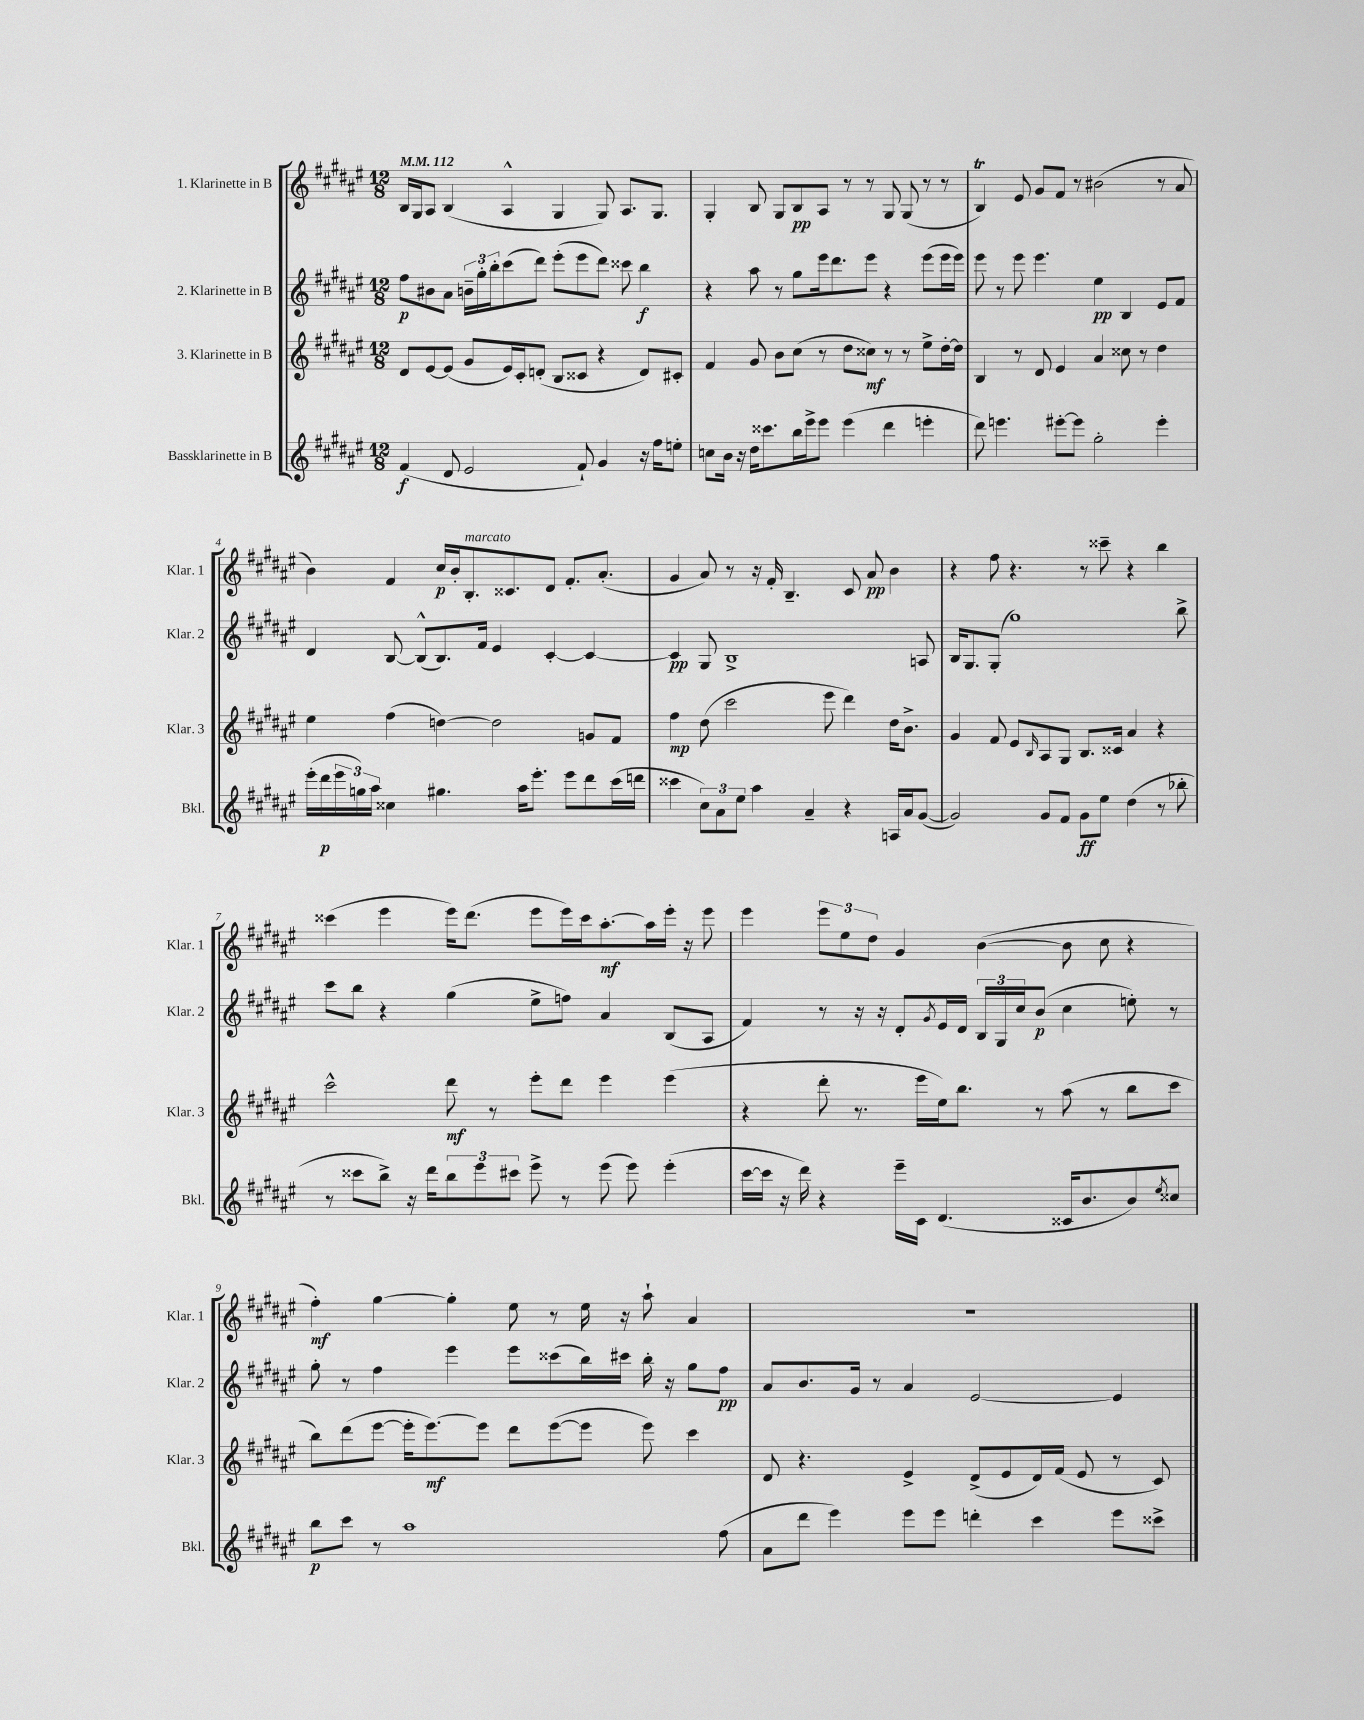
<<
\new StaffGroup <<
\new Staff = "s0" \with { instrumentName = "1. Klarinette in B" shortInstrumentName = "Klar. 1" } {
    \clef treble \key fis \major \numericTimeSignature \time 12/8 \tempo 4 = 112
    b16 gis16 ais8 b4( ais4-^ gis4 gis8) ais8. gis8. |
    gis4-. b8 gis8 b8\pp ais8 r8 r8 gis8 gis8( r8 r8 |
    b4\trill) eis'8 gis'8 fis'8 r8 bis'2( r8 ais'8 |
    b'4) fis'4 cis''16\p b'16-. b8.-.^\markup { \italic "marcato" } cisis'8. dis'8 fis'8.-. ais'8.-.( |
    gis'4 ais'8) r8 r16 fis'16-. b4.-- cis'8 ais'8\pp b'4 |
    r4 fis''8 r4. r8 cisis'''8-- r4 b''4 |
    cisis'''4( eis'''4 eis'''16) dis'''8.( eis'''8 eis'''16) cisis'''16 ais''8.~-.\mf ais''16 eis'''16-. r16 eis'''8 |
    eis'''4 \tuplet 3/2 { eis'''8 eis''8 dis''8 } gis'4 b'4~( b'8 cis''8 r4 |
    fis''4-.\mf) gis''4~ gis''4-. eis''8 r8 eis''16 r16 ais''8-! ais'4 |
    R1. \bar "|." |
}
\new Staff = "s1" \with { instrumentName = "2. Klarinette in B" shortInstrumentName = "Klar. 2" } {
    \clef treble \key fis \major \numericTimeSignature \time 12/8
    fis''8\p bis'8 ais'8 \tuplet 3/2 { b'16-- gis''16-. b''16-. } cis'''8( dis'''8) eis'''8-.( eis'''8 dis'''8) cisis'''8 b''4\f |
    r4 ais''8 r8 gis''8 eis'''16 dis'''8. eis'''8 r4 eis'''8( eis'''16 eis'''16) |
    eis'''8 r8 eis'''8 eis'''4. eis''4\pp b4 eis'8 fis'8 |
    dis'4 b8~ b8-^( b8.) fis'16 eis'4 cis'4~-. cis'4~ |
    cis'4\pp gis8 b1-> a8 |
    b16 gis8. gis8-.( gis''1) b''8-> |
    cis'''8 b''8 r4 gis''4( eis''8-> f''8) ais'4 b8( ais8 |
    fis'4) r8 r16 r16 dis'8-. \acciaccatura { gis'8 } eis'16 dis'16 \tuplet 3/2 { b16 gis16 cis''16 } b'8\p( cis''4 e''8-.) r8 |
    gis''8-. r8 fis''4 eis'''4 eis'''8 cisis'''8( b''16) cis'''16 b''16-. r16 gis''8 fis''8\pp |
    ais'8 b'8. gis'16 r8 ais'4 eis'2~ eis'4 \bar "|." |
}
\new Staff = "s2" \with { instrumentName = "3. Klarinette in B" shortInstrumentName = "Klar. 3" } {
    \clef treble \key fis \major \numericTimeSignature \time 12/8
    dis'8 eis'8~ eis'8( gis'8 eis'16) cis'16-. d'8-.( b8 cisis'8 r4 d'8) cis'8-. |
    fis'4 gis'8 b'8 cis''8( r8 dis''8 cisis''8\mf) r8 r8 eis''8-> dis''16~-. dis''16 |
    b4 r8 dis'8 eis'4 ais'4 cisis''8 r8 dis''4 |
    eis''4 fis''4( d''4~) d''2 g'8 fis'8 |
    fis''4\mp dis''8( cis'''2 eis'''8 dis'''4) dis''16 b'8.-> |
    gis'4 fis'8 eis'8 \grace { b16 } ais8 gis8 b8. cisis'16 ais'4 r4 |
    cis'''2-^ dis'''8\mf r8 eis'''8-. dis'''8 eis'''4 eis'''4( |
    r4 dis'''8-. r8. eis'''16 eis''16) b''8. r8 ais''8( r8 b''8 cis'''8 |
    b''8) dis'''8( eis'''8~ eis'''16-. eis'''8.~\mf) eis'''8 dis'''8 eis'''8~( eis'''8 eis'''8) cis'''4 |
    dis'8 r4. eis'4-> dis'8->( eis'8 dis'16) fis'16( eis'8 r8 cis'8) \bar "|." |
}
\new Staff = "s3" \with { instrumentName = "Bassklarinette in B" shortInstrumentName = "Bkl." } {
    \clef treble \key fis \major \numericTimeSignature \time 12/8
    fis'4\f( dis'8 eis'2 fis'8-!) gis'4 r16 fis''16 e''8-. |
    c''8 b'16 r16 dis''16 cisis'''8. b''16 eis'''16-> eis'''8 eis'''4( dis'''4 e'''4-. |
    dis'''8) e'''4. eis'''8~-. eis'''8 gis''2-. eis'''4-. |
    eis'''16-.( dis'''16\p \tuplet 3/2 { eis'''16 g''16) ais''16 } cisis''4 gis''4. ais''16 eis'''8.-. eis'''8 dis'''8 cis'''16( d'''16 |
    cisis'''4 \tuplet 3/2 { cis''8) ais'8 eis''8 } ais''4 ais'4-- r4 a16 ais'16 gis'8~( |
    gis'2) gis'8 fis'8 gis'8\ff eis''8 dis''4( r8 bes''8-. |
    r8 cisis'''8 b''8->) r16 dis'''16 \tuplet 3/2 { b''8 eis'''8 cis'''8 } eis'''8-> r8 eis'''8( eis'''8) eis'''4-.( |
    cis'''16~ cis'''16 r16 dis'''16) r4 eis'''16-- cis'16 dis'4.( cisis'16 b'8. b'8) \acciaccatura { eis''8 } cisis''8 |
    b''8\p cis'''8 r8 ais''1 fis''8( |
    ais'8 dis'''8 eis'''4) eis'''8 eis'''8 d'''4-. cis'''4 eis'''8 cisis'''8-> \bar "|." |
}
>>
>>
